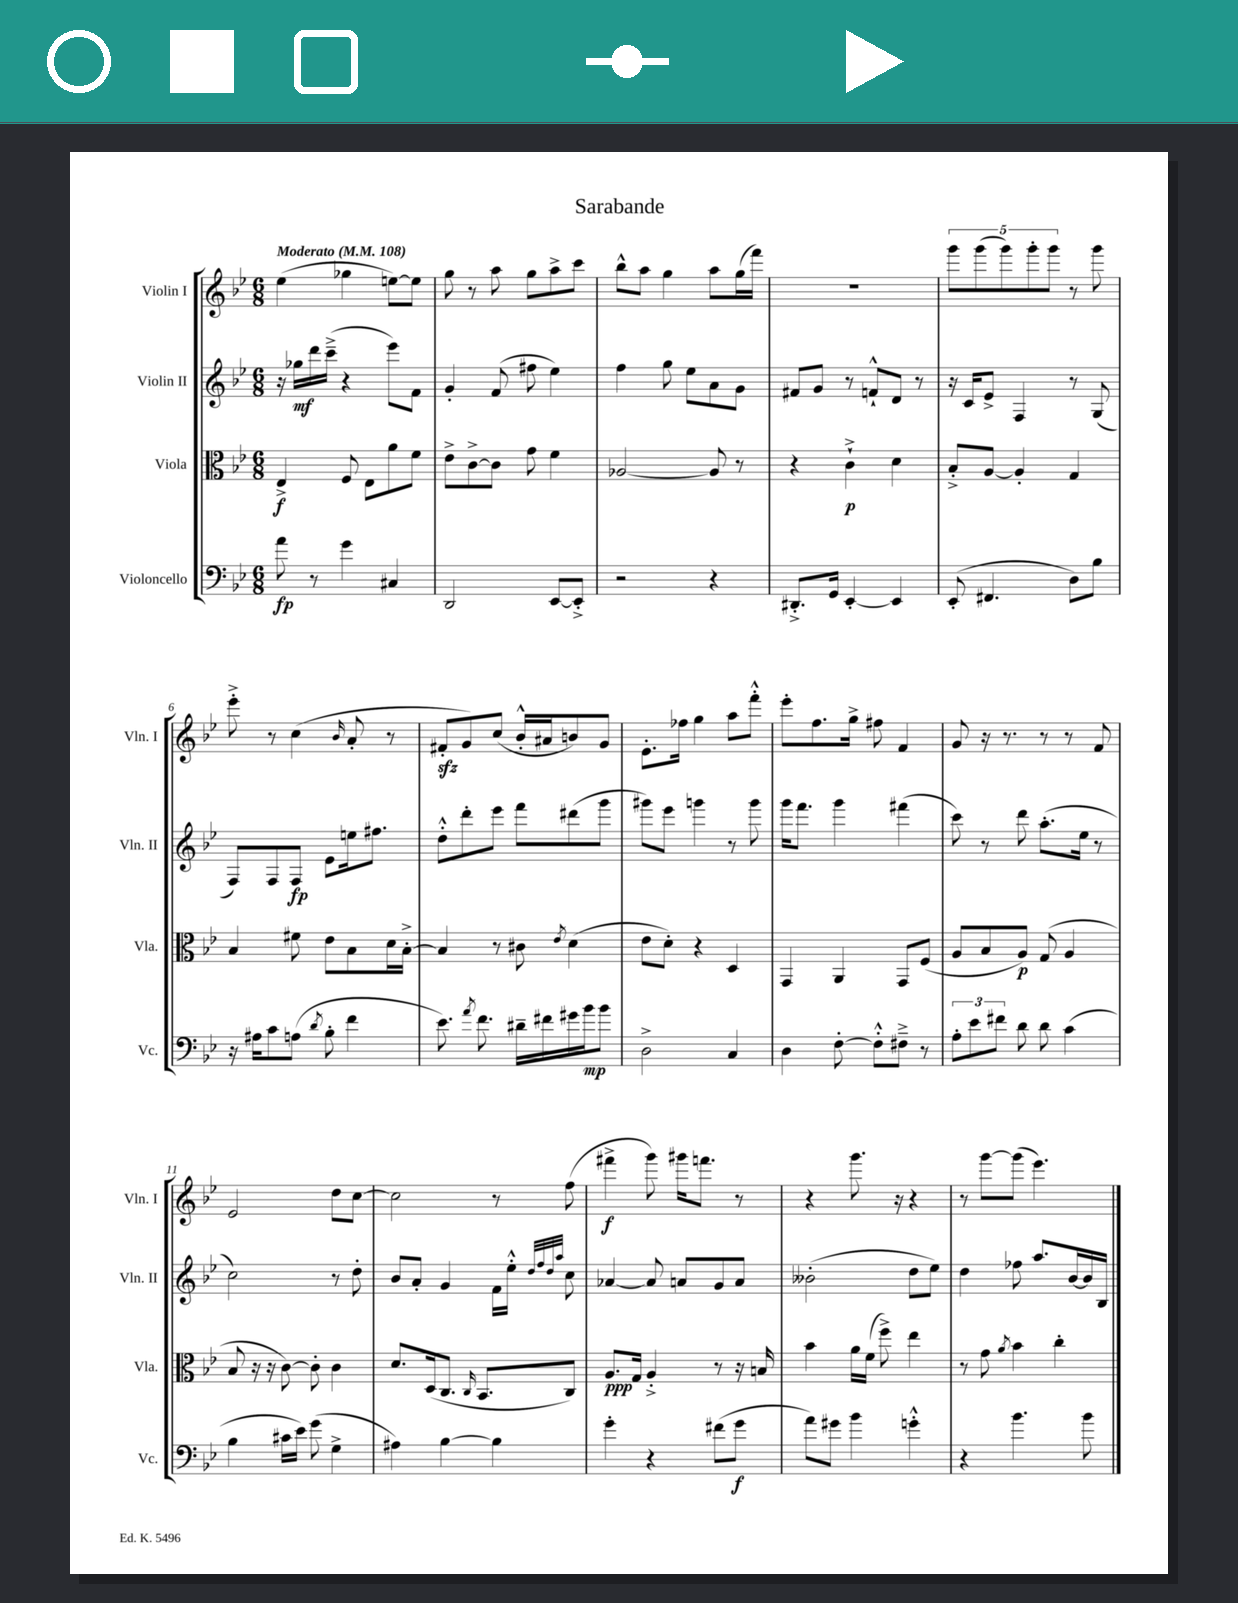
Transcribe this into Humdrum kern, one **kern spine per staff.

**kern	**kern	**kern	**kern
*staff4	*staff3	*staff2	*staff1
*clefF4	*clefC3	*clefG2	*clefG2
*k[b-e-]	*k[b-e-]	*k[b-e-]	*k[b-e-]
*M6/8	*M6/8	*M6/8	*M6/8
*MM108	*MM108	*MM108	*MM108
8a	4E-^	16r	(4ee-
.	.	16gg-	.
8r	.	16ddd	.
.	.	(16ccc~^	.
4g	8F	4r	4gg-
.	8E-	.	.
4C#	8a	8eee-)	[8ee)
.	8f	8f	8ee]
=	=	=	=
2DD	8e-^	4g'	8gg
.	[8c^	.	8r
.	8c]	(8f	8aa
.	8g	8ff#	8gg
[8EE-	4f	4ee-)	8aa^
8EE-'^]	.	.	8ccc
=	=	=	=
2r	[2A-	4ff	8bb-^^
.	.	.	8aa
.	.	8gg	4gg
.	.	8ee-	.
4r	8A-]	8a	8aa
.	8r	8g	(16gg
.	.	.	16fff)
=	=	=	=
8.DD#'^	4r	8f#	2.r
.	.	8g	.
16GG	.	.	.
[4EE-'	4c`^	8r	.
.	.	8f`^^	.
4EE-]	4d	8d	.
.	.	8r	.
=	=	=	=
(8EE-'	8B-'^	16r	10ggg
.	.	16c	.
.	.	.	(10ggg
4.FF#	[8A	8e-^	.
.	.	.	10ggg)
.	4A']	4F	.
.	.	.	10ggg'
.	.	.	10ggg
8D)	4G	8r	8r
8B-	.	(8G	8ggg
=	=	=	=
16r	4B-	8F)	8eee-'^
16A#	.	.	.
8c	.	8F	8r
(8A	8f#	8F	(4cc
8qd	.	.	.
8B-'	8e-	8e-	.
.	.	.	16qqb-
4f	8B-	16ee	8a'
.	.	8.ff#	.
.	16d	.	8r
.	[16B-'^	.	.
=	=	=	=
8.e-)	4B-]	8dd'^^	8f#'
.	.	8ddd'	8g)
8qa	.	.	.
8.f	.	.	.
.	8r	8eee-	(8cc
16d#~	8c#	8fff	16b-'^^
16f#	.	.	16a#
.	8qe-	.	.
16g#	(4d	(8ddd#	8b)
16b-	.	.	.
8b-	.	8ggg	8g
=	=	=	=
2D^	8e-	8ggg#)	8.e-'
.	8d')	8eee-	.
.	.	.	16ff-
.	4r	4ggg	4gg
4C	4D	8r	8aa
.	.	8ggg	8fff'^^
=	=	=	=
4D	4GG	16ggg	8eee-'
.	.	8.fff	.
.	.	.	8.ff
[8F'	4AA	4ggg	.
.	.	.	16gg^
8F'^^]	.	.	8ff#
8F#~^	8GG	(4fff#	4f
8r	(8F	.	.
=	=	=	=
12A'	8A	8ccc)	8g
12e-	.	.	.
.	8B-	8r	16r
12f#	.	.	.
.	.	.	8.r
8d	8A)	8ddd	.
8d	(8G	(8.aa'	8r
(4c	4A	.	8r
.	.	16ee-	.
.	.	8r	8f
=	=	=	=
4B-	8B-	2cc)	2e-
.	16r	.	.
.	16r	.	.
16c#	[8c)	.	.
16e-)	.	.	.
(8g	8c']	.	.
4G^	4c	8r	8dd
.	.	8dd'	[8cc
=	=	=	=
4A#)	8.d	8b-	2cc]
.	.	8a'	.
.	(16D	.	.
[4B-	8.C	4g	.
.	16qqC	.	.
.	8.BB-	.	.
4B-]	.	16f	8r
.	.	16ee-'^^	.
.	.	32qqdd	.
.	.	32qqff	.
.	.	32qqdd	.
.	.	32qqaa	.
.	8C)	8cc	(8ff
=	=	=	=
4g'	8.A	[4a-	4fff#^
.	16G	.	.
4r	4A'^	8a-]	8ggg)
.	.	8a	16ggg#
.	.	.	8.fff
(8f#	8r	8g	.
8g	16r	8a	8r
.	16B	.	.
=	=	=	=
8a)	4b-	(2b--'	4r
8g#	.	.	.
4b-	16a	.	8.ggg
.	(16f	.	.
.	8ff^)	.	.
.	.	.	16r
4g'^^	4ee-	8dd	4r
.	.	8ee-)	.
=	=	=	=
4r	8r	4dd	8r
.	8g	.	[8ggg
.	8qa	.	.
4.b-	4b-	8ff-	(8ggg]
.	.	8.aa	4.eee-)
.	4cc'	.	.
.	.	[16b-	.
8b-	.	16b-]	.
.	.	16B-	.
==	==	==	==
*-	*-	*-	*-
